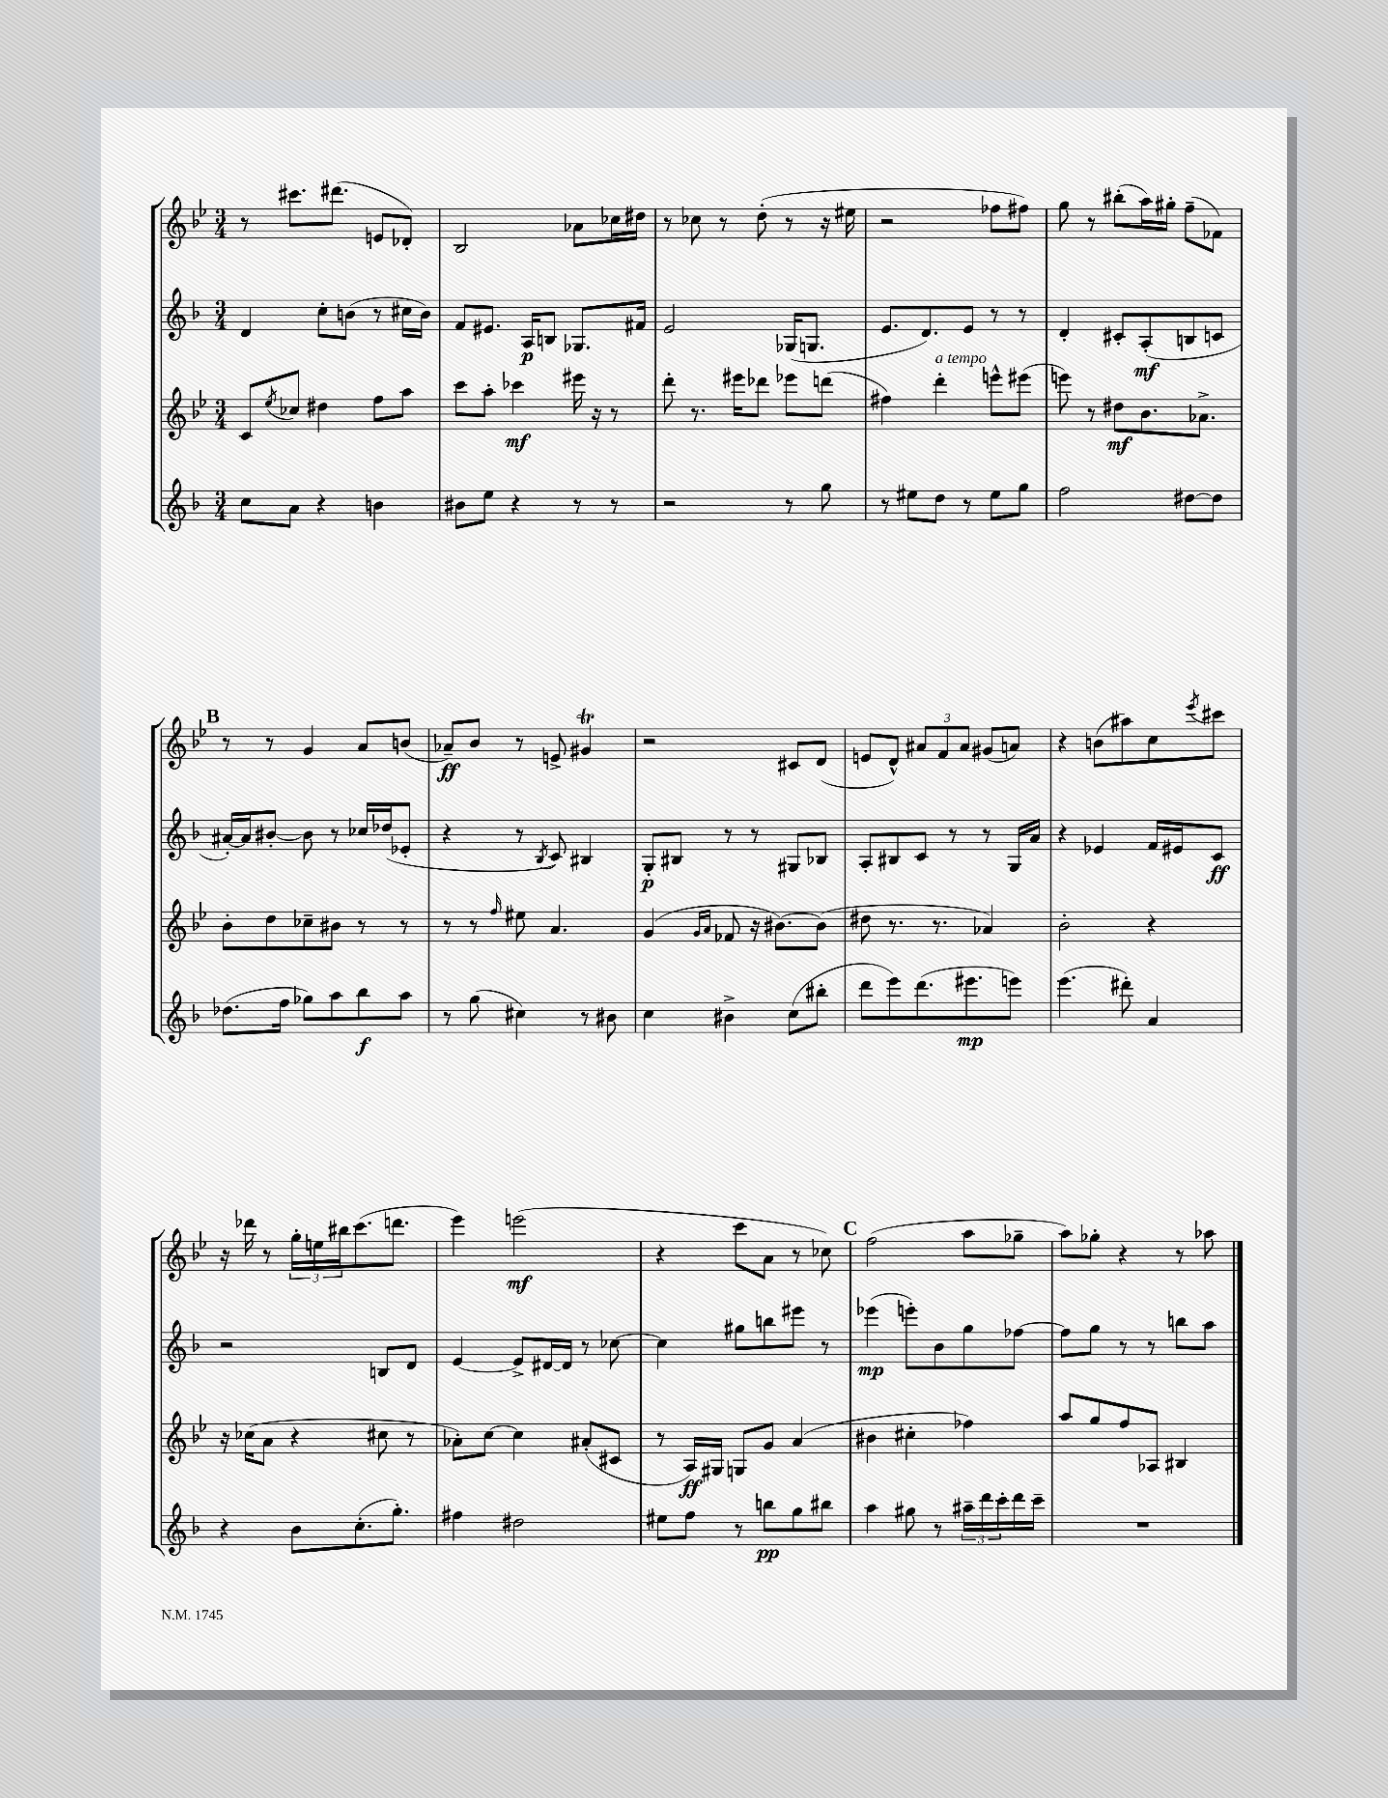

**kern	**kern	**kern	**kern
*staff4	*staff3	*staff2	*staff1
*clefG2	*clefG2	*clefG2	*clefG2
*k[b-]	*k[b-e-]	*k[b-]	*k[b-e-]
*M3/4	*M3/4	*M3/4	*M3/4
8cc	8c	4d	8r
.	8qee-	.	.
8a	8cc-	.	8.ccc#
4r	4dd#	8cc'	.
.	.	.	(8.ddd#
.	.	(8b	.
4b	8ff	8r	8e
.	8aa	16cc#	8d-')
.	.	16b)	.
=	=	=	=
8b#	8ccc	8f	2B-
8ee	8aa'	8.e#	.
4r	4ccc-	.	.
.	.	16A	.
.	.	8B	.
8r	16eee#	8.G-	8a-
.	16r	.	.
8r	8r	.	16cc-
.	.	16f#	16dd#
=	=	=	=
2r	8ddd'	2e	8r
.	8.r	.	8cc-
.	.	.	8r
.	16eee#	.	.
.	8ddd-	.	(8dd'
8r	8eee-	(16G-	8r
.	.	8.G	.
8gg	(8ddd	.	16r
.	.	.	16ee#
=	=	=	=
8r	4ff#)	8.e	2r
8ee#	.	.	.
.	.	8.d)	.
8dd	4ddd'	.	.
8r	.	8e	.
8ee#	8eee^^	8r	8ff-
8gg	(8eee#	8r	8ff#)
=	=	=	=
2ff	8eee)	4d'	8gg
.	8r	.	8r
.	8dd#	8c#'	(8bb#'
.	8.b-	(8A'	16aa)
.	.	.	16gg#'
[8dd#	.	8B	(8ff~
.	8.a-^	.	.
8dd#]	.	8c	8f-)
=	=	=	=
(8.dd-	8b-'	[16a#')	8r
.	.	16a#]	.
.	8dd	[8b#'	8r
16ff	.	.	.
8gg-)	8cc-~	8b#]	4g
8aa	8b#	8r	.
8bb-	8r	16cc-	8a
.	.	(16dd-	.
8aa	8r	8e-'	(8b
=	=	=	=
8r	8r	4r	8a-~)
(8gg	8r	.	8b-
.	16qqff	.	.
4cc#)	8ee#	8r	8r
.	.	8qB-	.
.	4.a	8c)	8e^
8r	.	4B#	4g#
8b#	.	.	.
=	=	=	=
4cc	(4g	8G'	2r
.	.	8B#	.
.	16qqg	.	.
.	16qqa	.	.
4b#^	8f-	8r	.
.	16r	8r	.
.	[8.b#)	.	.
(8cc	.	8G#	8c#
8bb#'	(8b#]	8B-	(8d
=	=	=	=
8ddd	8dd#	8A'	8e
8eee)	8.r	8B#	8d^^)
(8.ddd	.	8c	12a#
.	8.r	.	.
.	.	.	12f
.	.	8r	.
.	.	.	12a#
8.eee#	.	.	.
.	4a-)	8r	(8g#
8eee)	.	16G	8a)
.	.	16a	.
=	=	=	=
(4.eee	2b-'	4r	4r
.	.	4e-	(8b
8ddd#')	.	.	8aa#)
4a	4r	16f	8cc
.	.	16e#	.
.	.	.	8qeee-
.	.	8c	8ccc#
=	=	=	=
4r	16r	2r	16r
.	(16cc-	.	16ddd-
.	8a	.	8r
8b-	4r	.	24gg'
.	.	.	24ee
.	.	.	24bb#
(8.cc'	.	.	(8.ccc
.	8cc#	8B	.
8.gg')	.	.	8.ddd
.	8r	8d	.
=	=	=	=
4ff#	8a-')	[4e	4eee-)
.	[8cc	.	.
2dd#	4cc]	8e^]	(2eee
.	.	[16d#	.
.	.	16d#]	.
.	(8a#'	8r	.
.	8c#	[8cc-	.
=	=	=	=
8ee#	8r	4cc-]	4r
8ff	16A)	.	.
.	16G#	.	.
8r	8G	8gg#	8ccc
8bb	8g	8bb	8a
8gg	(4a	8eee#	8r
8bb#	.	8r	8cc-)
=	=	=	=
4aa	4b#	(4eee-	(2ff
8gg#	4cc#'	8eee')	.
8r	.	8b-	.
24aa#~	4ff-)	8gg	8aa
24ddd	.	.	.
24ccc'	.	.	.
16ddd	.	[8ff-	8gg-~
16ccc~	.	.	.
=	=	=	=
2.r	8aa	8ff-]	8aa)
.	8gg	8gg	8gg-'
.	8ff	8r	4r
.	8A-	8r	.
.	4B#	8bb	8r
.	.	8aa	8aa-
==	==	==	==
*-	*-	*-	*-
